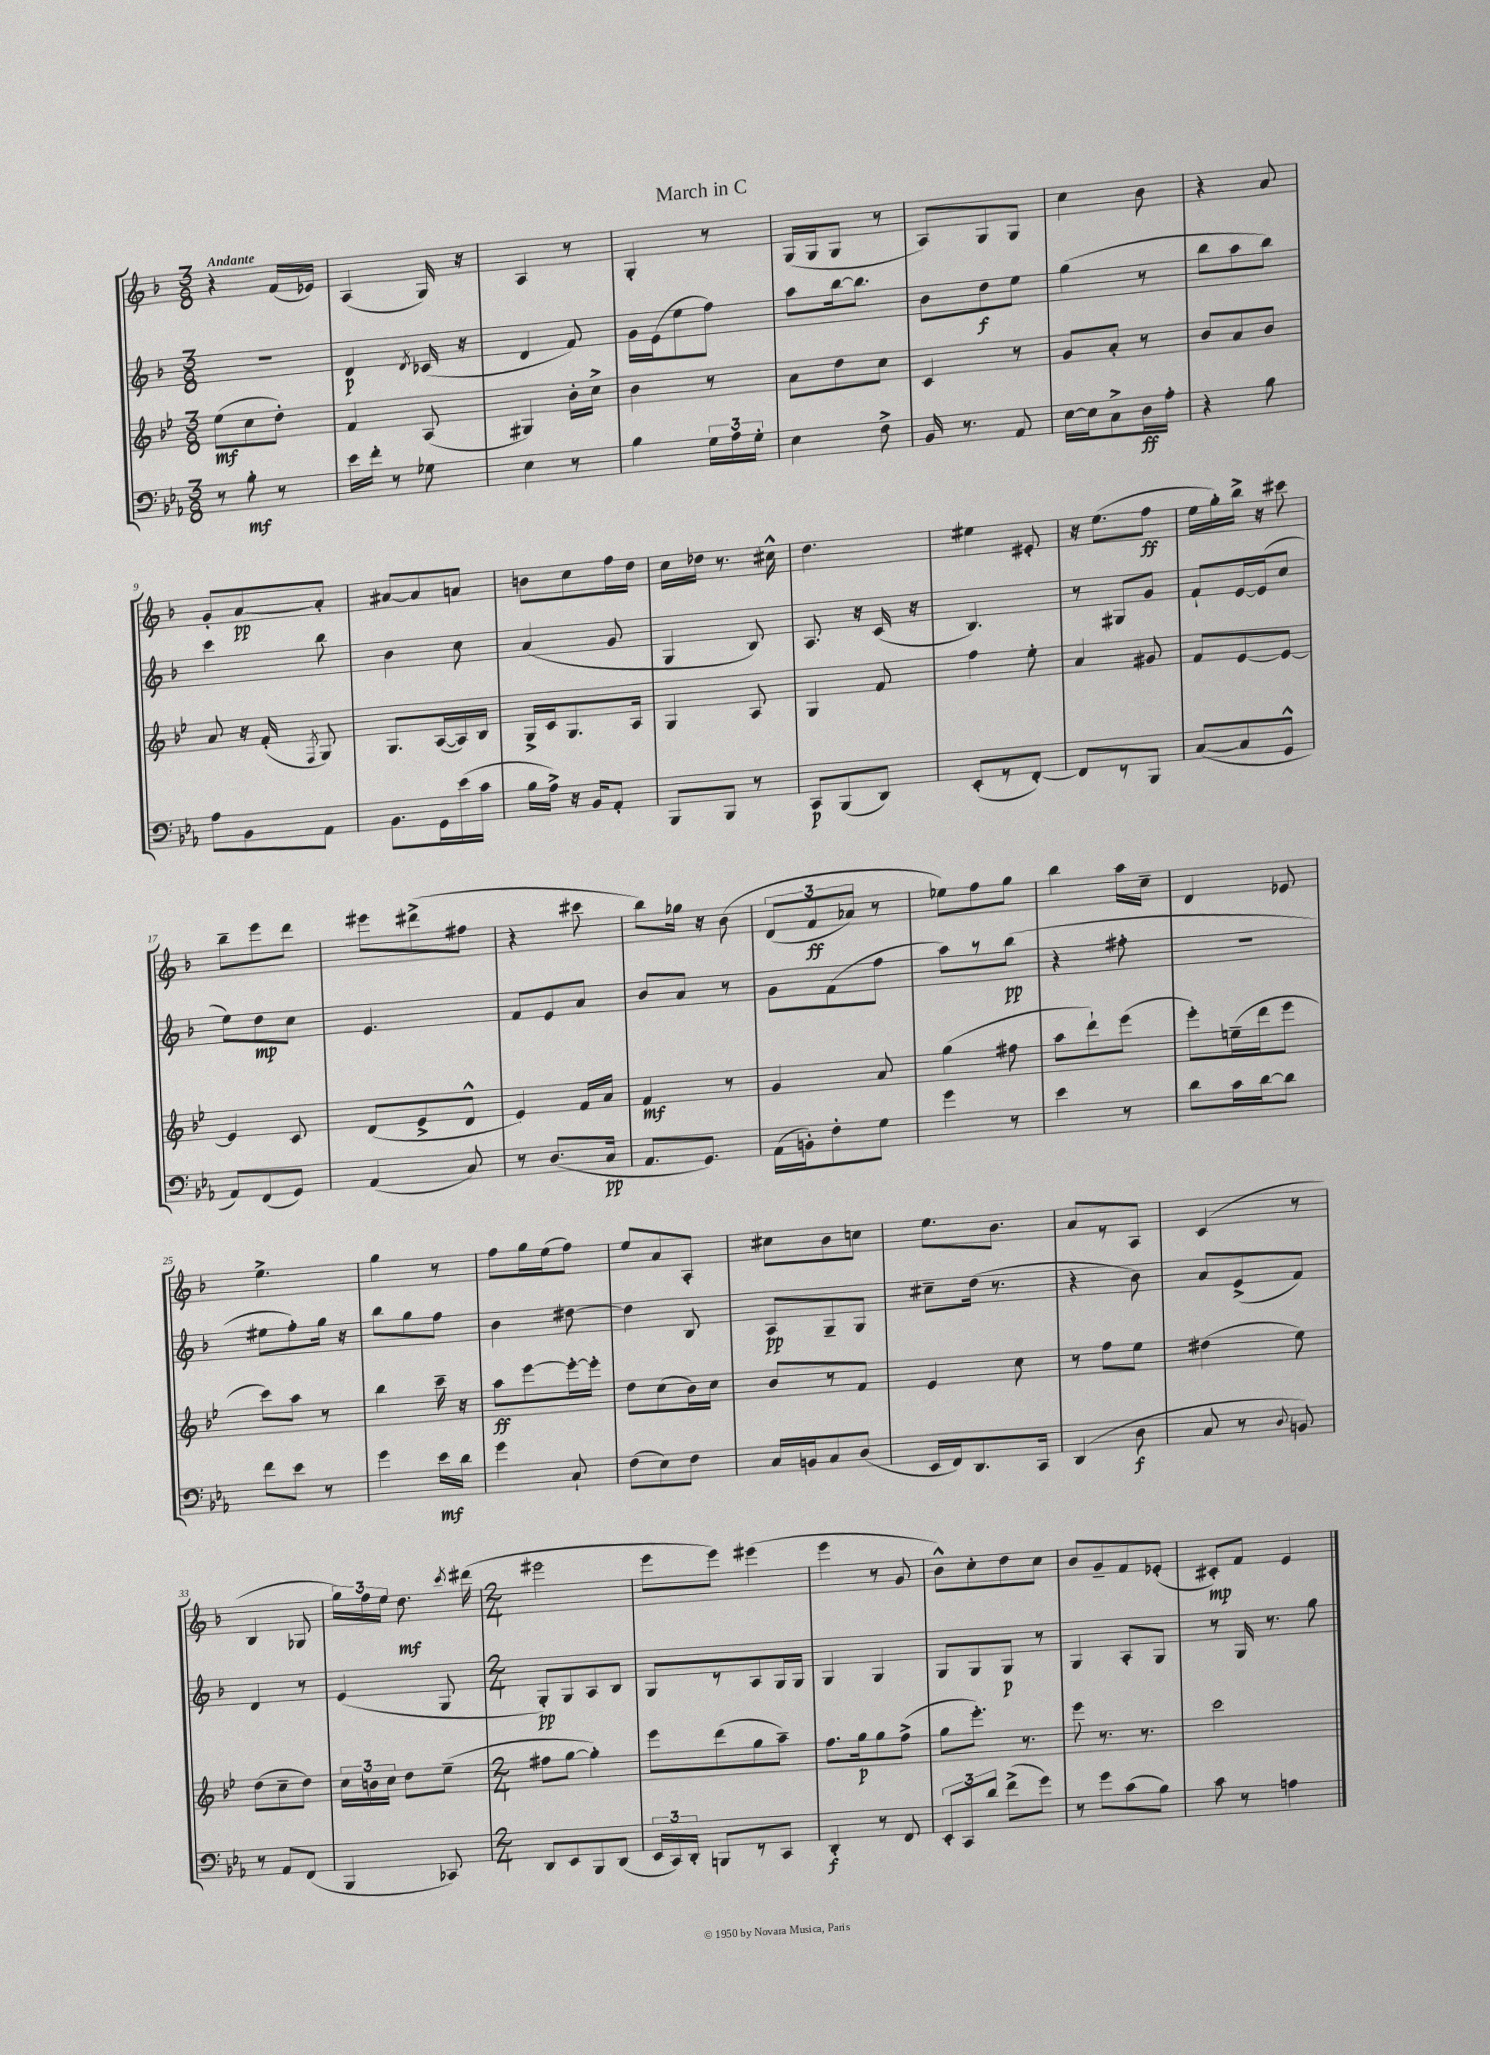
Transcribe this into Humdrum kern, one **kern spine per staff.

**kern	**dynam	**kern	**dynam	**kern	**dynam	**kern	**dynam
*part4	*part4	*part3	*part3	*part2	*part2	*part1	*part1
*staff4	*staff4	*staff3	*staff3	*staff2	*staff2	*staff1	*staff1
*clefF4	*	*clefG2	*	*clefG2	*	*clefG2	*
*k[b-e-a-]	*	*k[b-e-]	*	*k[b-]	*	*k[b-]	*
*M3/8	*	*M3/8	*	*M3/8	*	*M3/8	*
=1	=1	=1	=1	=1	=1	=1	=1
!	!	!	!	!	!	!LO:TX:a:B:t=Andante	!
8r	.	(8ee-\L	mf	4.r	.	4r	.
8B-'\	mf	8cc\	.	.	.	.	.
8r	.	8dd'\J)	.	.	.	(16f/LL	.
.	.	.	.	.	.	16e-X/JJ)	.
=2	=2	=2	=2	=2	=2	=2	=2
16e-\LL	.	4f/	.	4d/	p	(4A/	.
16f'\JJ	.	.	.	.	.	.	.
8r	.	.	.	.	.	.	.
.	.	.	.	8qd/	.	.	.
8G-X\	.	(8A/	.	(16c-X/	.	16G/)	.
.	.	.	.	16r	.	16r	.
=3	=3	=3	=3	=3	=3	=3	=3
4E-\	.	4G#X/)	.	4d/	.	4A/	.
8r	.	16b-'\LL	.	8f/)	.	8r	.
.	.	16cc^\JJ	.	.	.	.	.
=4	=4	=4	=4	=4	=4	=4	=4
4B-\	.	4b-\	.	16g\LL	.	4G'/	.
.	.	.	.	(16e\J	.	.	.
.	.	.	.	8ee\	.	.	.
24G\LL	.	8r	.	8ff\J)	.	8r	.
24A-\	.	.	.	.	.	.	.
24G'\JJ	.	.	.	.	.	.	.
=5	=5	=5	=5	=5	=5	=5	=5
4E-\	.	8a\L	.	8aa\L	.	(16G/LL	.
.	.	.	.	.	.	16G/J	.
.	.	8dd\	.	[16bb-\k	.	8G/J	.
.	.	.	.	8.bb-\J]	.	.	.
8F^\	.	8cc\J	.	.	.	8r	.
=6	=6	=6	=6	=6	=6	=6	=6
16BB-/	.	4c/	.	8b-\L	.	8A/L)	.
8.r	.	.	.	.	.	.	.
.	.	.	.	8dd\	f	8G/	.
8AA-/	.	8r	.	8ee\J	.	8G/J	.
=7	=7	=7	=7	=7	=7	=7	=7
[16E-\LL	.	8g/L	.	(4gg\	.	4cc\	.
16E-\J]	.	.	.	.	.	.	.
8C^\	.	8a'/J	.	.	.	.	.
16D\L	ff	8r	.	8r	.	8b-\	.
16A-'\JJ	.	.	.	.	.	.	.
=8	=8	=8	=8	=8	=8	=8	=8
4r	.	8b-/L	.	8bb-\L	.	4r	.
.	.	8a/	.	8aa\	.	.	.
8B-\	.	8b-/J	.	8bb-\J)	.	8a/	.
!!LO:LB:g=z
=9	=9	=9	=9	=9	=9	=9	=9
8A-\L	.	8a/	.	4ccc\	.	8g'/L	.
8BB-\	.	16r	.	.	.	[8a/	pp
.	.	(16f'/	.	.	.	.	.
.	.	8qF/	.	.	.	.	.
8AA-\J	.	8G/)	.	8bb-\	.	8a'/J]	.
=10	=10	=10	=10	=10	=10	=10	=10
8.BB-\L	.	8.G/L	.	4b-\	.	[8a#X/L	.
.	.	.	.	.	.	8a#/]	.
16GG\L	.	([16A/L	.	.	.	.	.
(16e-\	.	16A/])	.	8cc\	.	8an/J	.
16c\JJ	.	16B-/JJ	.	.	.	.	.
=11	=11	=11	=11	=11	=11	=11	=11
16B-\LL	.	16G^/LL	.	(4a/	.	8bn\L	.
16A-^\JJ)	.	16c/J	.	.	.	.	.
16r	.	8.G/	.	.	.	8cc\	.
16BB-/KL	.	.	.	.	.	.	.
8AA-'/J	.	.	.	8g/	.	16ff\L	.
.	.	16A/Jk	.	.	.	16dd\JJ	.
=12	=12	=12	=12	=12	=12	=12	=12
8BBB-/L	.	4G/	.	4G/	.	16cc\LL	.
.	.	.	.	.	.	16dd-X\JJ	.
8BBB-/J	.	.	.	.	.	8.r	.
8r	.	8A/	.	8B-/)	.	.	.
.	.	.	.	.	.	16cc#X^^\	.
=13	=13	=13	=13	=13	=13	=13	=13
8CC/L	p	4G/	.	8.A/	.	4.dd\	.
(8BBB-/	.	.	.	.	.	.	.
.	.	.	.	16r	.	.	.
8DD/J)	.	8f/	.	(16c/	.	.	.
.	.	.	.	16r	.	.	.
=14	=14	=14	=14	=14	=14	=14	=14
(8EE-'/L	.	4ff\	.	4.B-/)	.	4ee#X\	.
8r	.	.	.	.	.	.	.
[8FF'/J)	.	8ee-'\	.	.	.	8e#X'/	.
=15	=15	=15	=15	=15	=15	=15	=15
8FF/L]	.	4a/	.	8r	.	16r	.
.	.	.	.	.	.	(8.ee\L	.
8r	.	.	.	8G#X/L	.	.	.
8BBB-/J	.	8g#X/	.	8g/J	.	8ff\J	ff
=16	=16	=16	=16	=16	=16	=16	=16
([8C/L	.	8f/L	.	8f`/L	.	16ee\LL	.
.	.	.	.	.	.	16gg'\)	.
8C/]	.	[8e-/	.	[16e/L	.	16bb-^\JJ	.
.	.	.	.	(16e/J]	.	16r	.
8GG^^/J	.	8e-/J_	.	8cc/J	.	8ccc#X\	.
!!LO:LB:g=z
=17	=17	=17	=17	=17	=17	=17	=17
8AA-/L)	.	4e-/]	.	8ee\L)	.	8bb-~\L	.
(8FF/	.	.	.	8dd\	mp	8eee\	.
8GG/J)	.	8c/	.	8cc\J	.	8ddd\J	.
=18	=18	=18	=18	=18	=18	=18	=18
(4AA-/	.	(8d/L	.	4.e/	.	8eee#X\L	.
.	.	8e-^/	.	.	.	(8ddd#X^\	.
8C/)	.	8d^^/J	.	.	.	8ff#X\J	.
=19	=19	=19	=19	=19	=19	=19	=19
8r	.	4e-/)	.	8f/L	.	4r	.
(8.D/L	.	.	.	8e/	.	.	.
.	.	16f/LL	.	8a/J	.	8ccc#X\	.
16C/Jk	pp	16a/JJ	.	.	.	.	.
=20	=20	=20	=20	=20	=20	=20	=20
8.AA-/L	.	4f/	mf	8b-/L	.	8bb-\L)	.
.	.	.	.	8a/J	.	16gg-X\Jk	.
8.GG/J)	.	.	.	.	.	16r	.
.	.	8r	.	8r	.	(8b-\	.
=21	=21	=21	=21	=21	=21	=21	=21
(16AA-\LL	.	4g/	.	8g\L	.	(12d/L	.
16BBn'\J)	.	.	.	.	.	.	.
.	.	.	.	.	.	12f/	ff
8F'\	.	.	.	(8f\	.	.	.
.	.	.	.	.	.	12a-X/J)	.
8G\J	.	8a/	.	8ff\J	.	8r	.
=22	=22	=22	=22	=22	=22	=22	=22
4g\	.	(4gg\	.	8aa\L)	.	8ee-X\L)	.
.	.	.	.	8r	.	8ff\	.
8r	.	8ff#X\	.	(8bb-\J	pp	8gg\J	.
=23	=23	=23	=23	=23	=23	=23	=23
4e-\	.	8aa\L	.	4r	.	4bb-\	.
.	.	8ddd`\)	.	.	.	.	.
8r	.	(8eee-\J	.	8ff#X'\	.	16aa\LL	.
.	.	.	.	.	.	16cc~\JJ	.
=24	=24	=24	=24	=24	=24	=24	=24
8d\L	.	8eee-'\L)	.	4.r	.	4d/	.
16c\L	.	(16een~\L	.	.	.	.	.
[16d\J	.	16ddd\J	.	.	.	.	.
8d\J]	.	8eee-\J	.	.	.	8e-X/	.
!!LO:LB:g=z
=25	=25	=25	=25	=25	=25	=25	=25
8f\L	.	8ccc\L)	.	8ee#X\L	.	4.ee^\	.
8e-\J	.	8aa\J	.	8ff'\)	.	.	.
8r	.	8r	.	16gg\Jk	.	.	.
.	.	.	.	16r	.	.	.
=26	=26	=26	=26	=26	=26	=26	=26
4g\	.	4bb-\	.	8bb-\L	.	4gg\	.
.	.	.	.	8gg\	.	.	.
16e-\LL	mf	16ccc~\	.	8ff\J	.	8r	.
16d\JJ	.	16r	.	.	.	.	.
=27	=27	=27	=27	=27	=27	=27	=27
4g\	.	8aa\L	ff	4b-\	.	8ff\L	.
.	.	[8eee-\	.	.	.	16gg\L	.
.	.	.	.	.	.	(16ee\J	.
8C`/	.	16eee-'\L_	.	[8dd#X\	.	8ff\J)	.
.	.	16eee-'\JJ]	.	.	.	.	.
=28	=28	=28	=28	=28	=28	=28	=28
(8F\L	.	8dd\L	.	4dd#\]	.	8ee/L	.
8E-\)	.	(8cc\	.	.	.	8a/	.
8F\J	.	16b-\L)	.	8B-/	.	8A'/J	.
.	.	16cc\JJ	.	.	.	.	.
=29	=29	=29	=29	=29	=29	=29	=29
16C/LL	.	8b-/L	.	8A/L	pp	8cc#X\L	.
16BBn/J	.	.	.	.	.	.	.
8C/	.	8r	.	8G~/	.	8b-\	.
(8D/J	.	8f/J	.	8G/J	.	8ccn\J	.
=30	=30	=30	=30	=30	=30	=30	=30
16EE-/LL	.	4e-/	.	8cc#X~\L	.	8.ee\L	.
16FF/J)	.	.	.	.	.	.	.
8.DD/	.	.	.	(16dd\Jk	.	.	.
.	.	.	.	8.r	.	8.b-\J	.
.	.	8cc\	.	.	.	.	.
16CC/Jk	.	.	.	.	.	.	.
=31	=31	=31	=31	=31	=31	=31	=31
(4DD/	.	8r	.	4r	.	8a/L	.
.	.	8ff\L	.	.	.	8r	.
8D\	f	8ee-\J	.	8b-\)	.	8A/J	.
=32	=32	=32	=32	=32	=32	=32	=32
8C/	.	(4dd#X\	.	8a/L	.	(4c/	.
8r	.	.	.	(8e^/	.	.	.
8qqD/	.	.	.	.	.	.	.
8BBn/)	.	8ee-\)	.	8f/J)	.	8r	.
!!LO:LB:g=z
=33	=33	=33	=33	=33	=33	=33	=33
8r	.	(8dd\L	.	4d/	.	4B-/	.
8AA-/L	.	8cc~\	.	.	.	.	.
(8FF/J	.	8dd\J)	.	8r	.	8G-X/	.
=34	=34	=34	=34	=34	=34	=34	=34
4BBB-/	.	24cc\LL	.	(4e/	.	24gg\LL)	.
.	.	24bn\	.	.	.	24ff\	.
.	.	24cc\JJ	.	.	.	24ee\JJ	.
.	.	8dd\L	.	.	.	8.dd\	mf
8CC-X/)	.	(8ee-~\J	.	8G/	.	.	.
.	.	.	.	.	.	8qccc/	.
.	.	.	.	.	.	(16ddd#X\	.
=35	=35	=35	=35	=35	=35	=35	=35
*M2/4	*	*M2/4	*	*M2/4	*	*M2/4	*
8DD/L	.	8ff#X\L	.	8G'/L)	pp	2eee#X\	.
8EE-/	.	[8gg\J	.	8G/	.	.	.
8BBB-/	.	4gg'\])	.	8A/	.	.	.
(8DD/J	.	.	.	8B-/J	.	.	.
=36	=36	=36	=36	=36	=36	=36	=36
24EE-/LL	.	8eee-\L	.	8G/L	.	8eee\L	.
24CC/)	.	.	.	.	.	.	.
24DD'/JJ	.	.	.	.	.	.	.
8BBBn/L	.	(8ddd\	.	8r	.	8eee\J)	.
8r	.	8gg\	.	8A/	.	(4eee#X\	.
8CC/J	.	8aa~\J)	.	16G/L	.	.	.
.	.	.	.	16G/JJ	.	.	.
=37	=37	=37	=37	=37	=37	=37	=37
4DD'/	f	8.ff\L	.	4G/	.	4eee\	.
.	.	16gg\k	p	.	.	.	.
8r	.	8gg\	.	4G/	.	8r	.
8FF/	.	(8ff^\J	.	.	.	8g/	.
=38	=38	=38	=38	=38	=38	=38	=38
12EE-'/L	.	8gg\L	.	8G/L	.	8b-^^\L)	.
12CC/	.	.	.	.	.	.	.
.	.	8.eee-'\J)	.	8G/	.	8cc'\	.
12d/J	.	.	.	.	.	.	.
(8f^\L	.	.	.	8G/J	p	8dd\	.
.	.	8.r	.	.	.	.	.
8g\J)	.	.	.	8r	.	8cc\J	.
=39	=39	=39	=39	=39	=39	=39	=39
8r	.	8eee-\	.	4G/	.	8b-/L	.
8g\L	.	8.r	.	.	.	8g~/	.
(8c\	.	.	.	8A'/L	.	8f/	.
.	.	8.r	.	.	.	.	.
8B-\J)	.	.	.	8G/J	.	(8e-X'/J	.
=40	=40	=40	=40	=40	=40	=40	=40
8c\	.	2ccc\	.	8r	.	8c#X'/L)	mp
8r	.	.	.	16G/	.	8f/J	.
.	.	.	.	8.r	.	.	.
4An\	.	.	.	.	.	4e/	.
.	.	.	.	8gg\	.	.	.
==	==	==	==	==	==	==	==
*-	*-	*-	*-	*-	*-	*-	*-
